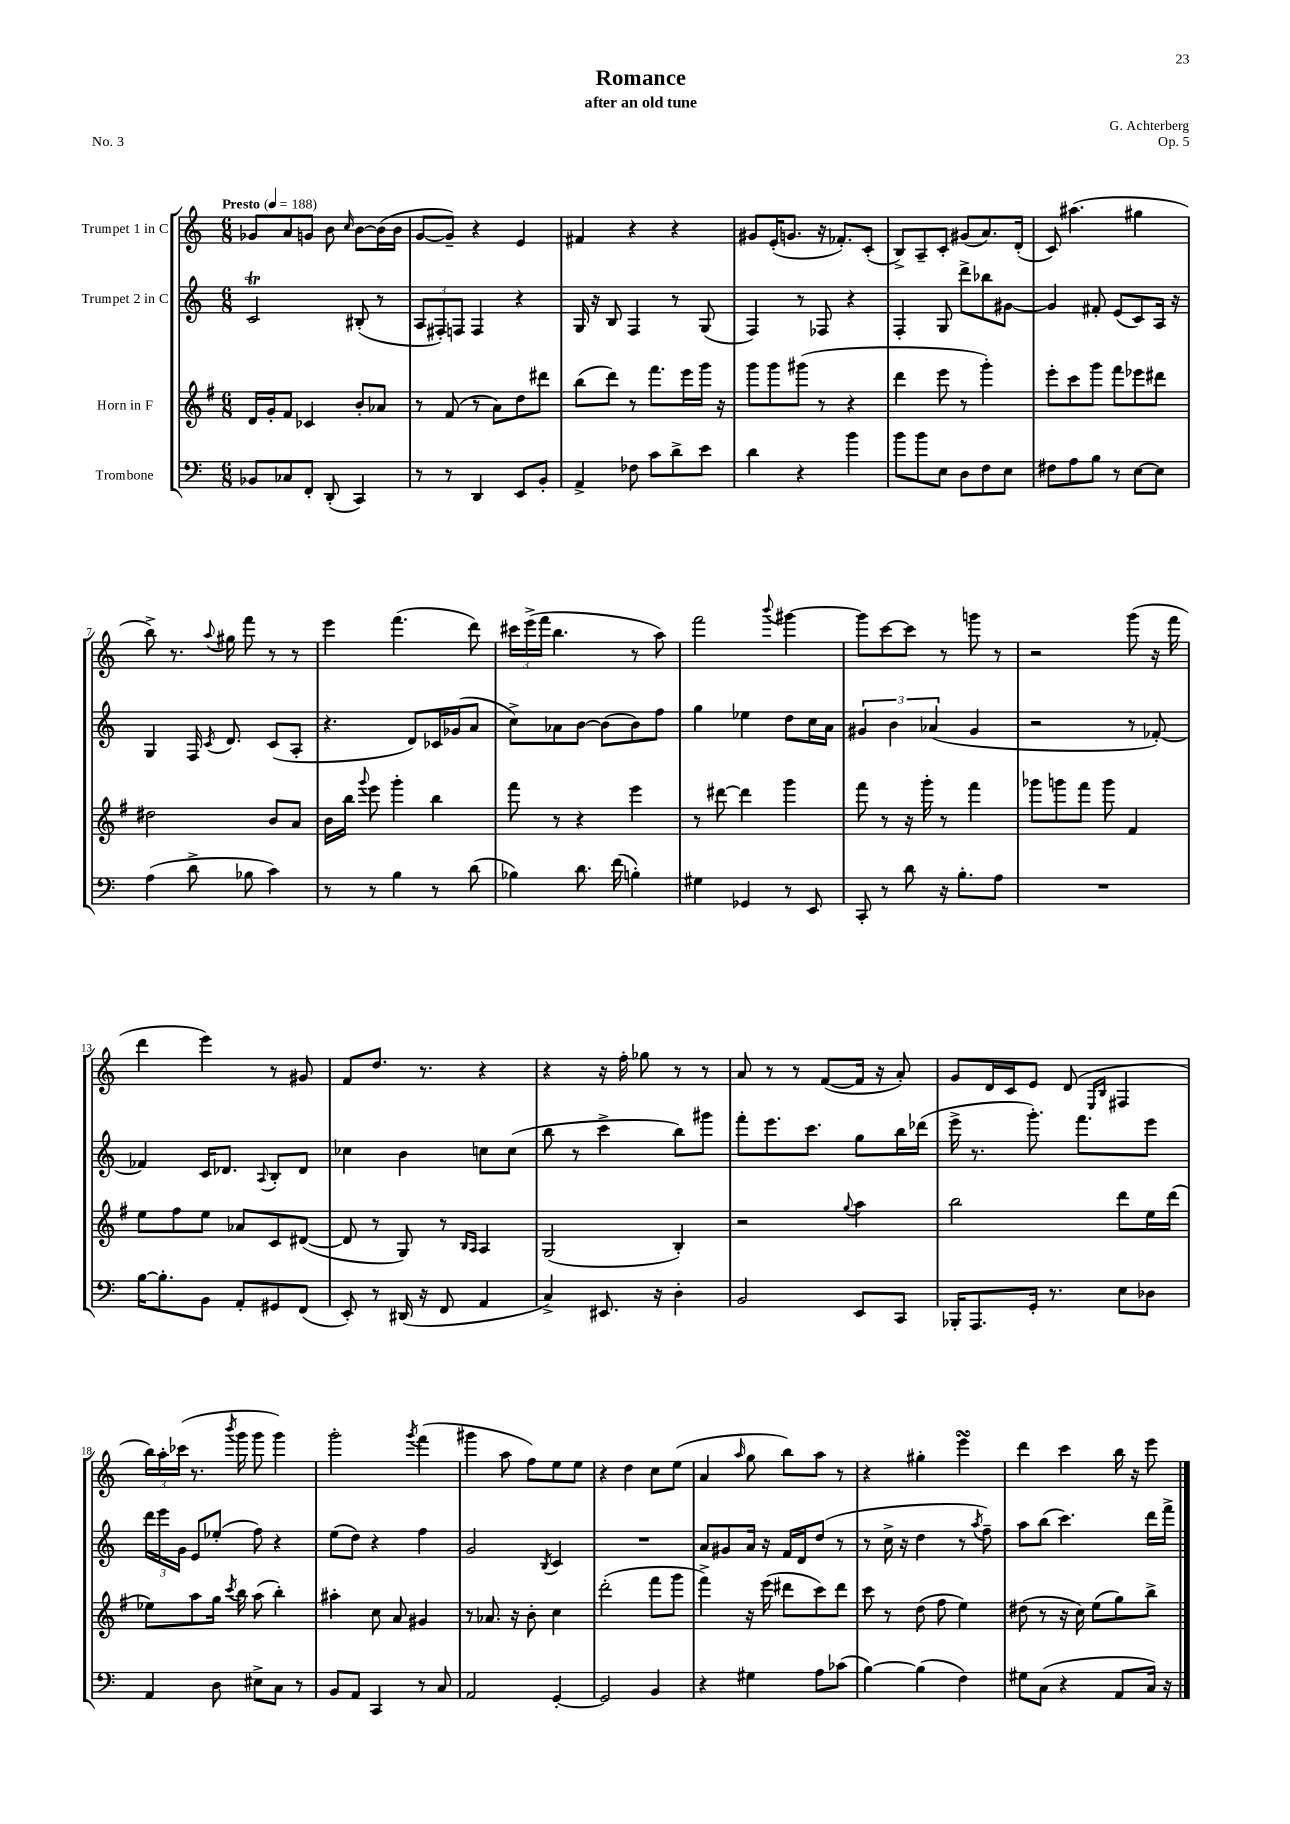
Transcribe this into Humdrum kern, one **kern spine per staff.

**kern	**kern	**kern	**kern
*staff4	*staff3	*staff2	*staff1
*clefF4	*clefG2	*clefG2	*clefG2
*k[]	*k[f#]	*k[]	*k[]
*M6/8	*M6/8	*M6/8	*M6/8
*MM188	*MM188	*MM188	*MM188
8BB-/L	16d/LL	2c/	8g-/L
.	16g'/J	.	.
8C-/	8f#/J	.	8a/
8FF'/J	4c-/	.	8g/J
(8DD'/	.	.	8b\
.	.	.	16qqcc/
4CC/)	8b'/L	(8B#'/	[8b\L
.	8a-/J	8r	(16b\]L
.	.	.	16b\JJ
=	=	=	=
8r	8r	12A/L	[8g/L
.	.	12F#'/)	.
8r	(8f#/	.	8g~/]J)
.	.	12F/J	.
4DD/	8r	4F/	4r
.	8a\L)	.	.
8EE/L	8dd\	4r	4e/
8BB'/J	8ddd#\J	.	.
=	=	=	=
4AA^/	(8bb\L	16G/	4f#/
.	.	16r	.
.	8ddd\J)	8B/	.
8F-\	8r	4F/	4r
8c\L	8.fff#\L	.	.
8d^\	.	8r	4r
.	16eee\L	.	.
8e\J	16ggg\JJ	(8G/	.
.	16r	.	.
=	=	=	=
4d\	8ggg\L	4F/)	8g#/L
.	8ggg\	.	(16e'/K
.	.	.	8.g/J
4r	(8ggg#\J	8r	.
.	8r	8F-/	16r
.	.	.	8.f-'/L)
4b\	4r	4r	.
.	.	.	(8c'/J
=	=	=	=
8b\L	4ddd\	4F'/	8B^/L)
8b\	.	.	8A~/
8E\J	8eee\	8G/	8c'/J
8D\L	8r	8ddd^\L	(8g#/L
8F\	4ggg'\)	8bb-\	8.a/)
8E\J	.	[8g#\J	.
.	.	.	(16d'/Jk
=	=	=	=
8F#\L	8eee'\L	4g#/]	8c/)
8A\	8ccc\	.	(4.aa#\
8B\J	8ggg\J	8f#'/	.
8r	8fff#\L	(8e/L	.
[8E\L	8eee-\	8c/)	4gg#\
8E\]J	8ddd#\J	16A/Jk	.
.	.	16r	.
=	=	=	=
(4A\	2dd#\	4G/	8bb^\)
.	.	.	8.r
8d^\	.	16F/	.
.	.	8qc/	8qqaa/
.	.	8.d/	16gg#\
8B-\	.	.	8fff\
4c\)	8b/L	(8c/L	8r
.	8a/J	8A'/J	8r
=	=	=	=
8r	16b\LL	4.r	4eee\
.	16bb\JJ	.	.
.	8qqggg/	.	.
8r	8eee\	.	.
4B\	4ggg'\	.	(4.fff\
.	.	8d/L)	.
8r	4bb\	16c-/L	.
.	.	(16g-/J	.
(8d\	.	8a/J	8ddd\)
=	=	=	=
4B-\)	8fff#\	8cc^\L)	24ccc#\LL
.	.	.	(24eee^\
.	.	.	24fff\JJ
.	8r	8a-\	4.bb\
8.d\	4r	[8b\J	.
.	.	(8b\]L	.
(16f\	.	.	.
4B'\)	4eee\	8b\)	8r
.	.	8ff\J	8aa\)
=	=	=	=
4G#\	8r	4gg\	2fff\
.	[8ddd#\	.	.
4GG-/	4ddd#\]	4ee-\	.
.	.	.	8qqbbb/
8r	4ggg\	8dd\L	[4ggg#\
8EE/	.	16cc\L	.
.	.	16a\JJ	.
=	=	=	=
8CC'/	8fff#\	6g#/	8ggg#\]L
8r	8r	.	[8ccc\
.	.	6b\	.
8d\	16r	.	8ccc\]J
.	16ggg'\	.	.
.	.	(6a-/	.
16r	8r	.	8r
8.B'\L	.	.	.
.	4fff#\	4g#/	8ggg\
8A\J	.	.	8r
=	=	=	=
2.r	8ggg-\L	2r	2r
.	8ggg\	.	.
.	8fff#\J	.	.
.	8ggg\	.	.
.	4f#/	8r	(8ggg\
.	.	[8f-'/)	16r
.	.	.	16fff\
=	=	=	=
[16B\LK	8ee\L	4f-/]	4ddd\
8.B'\]	.	.	.
.	8ff#\	.	.
8BB\J	8ee\J	16c/LK	4eee\)
.	.	8.d-/J	.
8AA'/L	8a-/L	.	.
.	.	8qqA/	.
8GG#/	8c/	8B'/L	8r
(8FF/J	([8d#/J	8d-/J	8g#/
=	=	=	=
8EE'/)	8d#/]	4cc-\	8f/L
8r	8r	.	8.dd/J
(16DD#/	8G/)	4b\	.
16r	.	.	8.r
8FF/	8r	.	.
.	16qqB/LL	.	.
.	16qqA/JJ	.	.
4AA/	4A/	8cc\L	4r
.	.	(8cc\J	.
=	=	=	=
4C^/)	(2G/	8bb\	4r
.	.	8r	.
8.EE#/	.	4ccc^\	16r
.	.	.	16ff'\
.	.	.	8gg-\
16r	.	.	.
4D'\	4B'/)	8bb\L)	8r
.	.	8ggg#\J	8r
=	=	=	=
2BB/	2r	8fff'\L	8a/
.	.	8.eee\	8r
.	.	.	8r
.	.	8.ccc\J	.
.	.	.	([8f/L
.	8qqgg/	.	.
8EE/L	4aa\	8gg\L	16f/]Jk
.	.	.	16r
8CC/J	.	16bb\L	8a'/)
.	.	(16ddd-\JJ	.
=	=	=	=
16BBB-'/LK	2bb\	16eee^\	8g/L
8.AAA/	.	8.r	.
.	.	.	16d/L
.	.	.	16c/J
16GG'/Jk	.	8.ggg'\)	8e/J
8.r	.	.	.
.	.	.	(8d/
.	.	8.fff\L	.
.	.	.	16qqE/LL
.	.	.	16qqB/JJ
8E\L	8ddd\L	.	4F#/
8D-\J	16ee\L	8eee\J	.
.	(16ddd\JJ	.	.
=	=	=	=
4AA/	8ee-\L)	24ddd\LL	24bb\LL)
.	.	24eee\	24aa'\
.	.	24g\JJ	(24ccc-\JJ
.	8aa\	8e/L	8.r
8D\	16gg\Jk	(8ee-'/J	.
.	8qccc/	.	8qbbb/
.	16bb\	.	16ggg\
8E#^\L	(8aa\	8ff\)	8ggg\
8C\J	4bb'\)	4r	4ggg\)
8r	.	.	.
=	=	=	=
8BB/L	4aa#'\	(8ee\L	2ggg'\
8AA/J	.	8dd\J)	.
4CC/	8cc\	4r	.
.	8a/	.	.
.	.	.	8qggg/
8r	4g#/	4ff\	(4fff\
8C/	.	.	.
=	=	=	=
2AA/	8r	2g/	4ggg#\
.	8.a-/	.	.
.	.	.	8aa\
.	16r	.	.
.	8b'\	.	8ff\L)
.	.	8qB/	.
[4GG'/	4cc\	4c/	8ee\
.	.	.	8ee\J
=	=	=	=
2GG/]	(2ddd'\	2.r	4r
.	.	.	4dd\
4BB/	8fff#\L	.	8cc\L
.	8ggg\J	.	(8ee\J
=	=	=	=
4r	4fff#^\)	8a/L	4a/
.	.	8g#/	.
.	.	.	16qqaa/
4G#\	16r	16a/Jk	8gg\
.	(16eee\	16r	.
.	8ddd#\L	16f/LL	8bb\L)
.	.	16d/J	.
8A\L	8ccc\)	(8dd/J	8aa\J
(8c-\J	8ddd#\J	8r	8r
=	=	=	=
[4B\)	8ccc\	8r	4r
.	8r	16cc^\	.
.	.	16r	.
(4B\]	(8dd\	4dd\	4gg#'\
.	8ff#\	.	.
4F\)	4ee\)	8r	4eee\
.	.	8qaa/	.
.	.	8ff~\)	.
=	=	=	=
8G#\L	(8dd#\	8aa\L	4ddd\
(8C\J	8r	(8bb\J	.
4r	16r	4.ccc\)	4ccc\
.	16cc\)	.	.
.	(8ee\L	.	.
8AA/L	8gg\)	.	16bb\
.	.	.	16r
16C/Jk)	8bb^\J	16ddd\LL	8eee\
16r	.	16fff^\JJ	.
==	==	==	==
*-	*-	*-	*-
